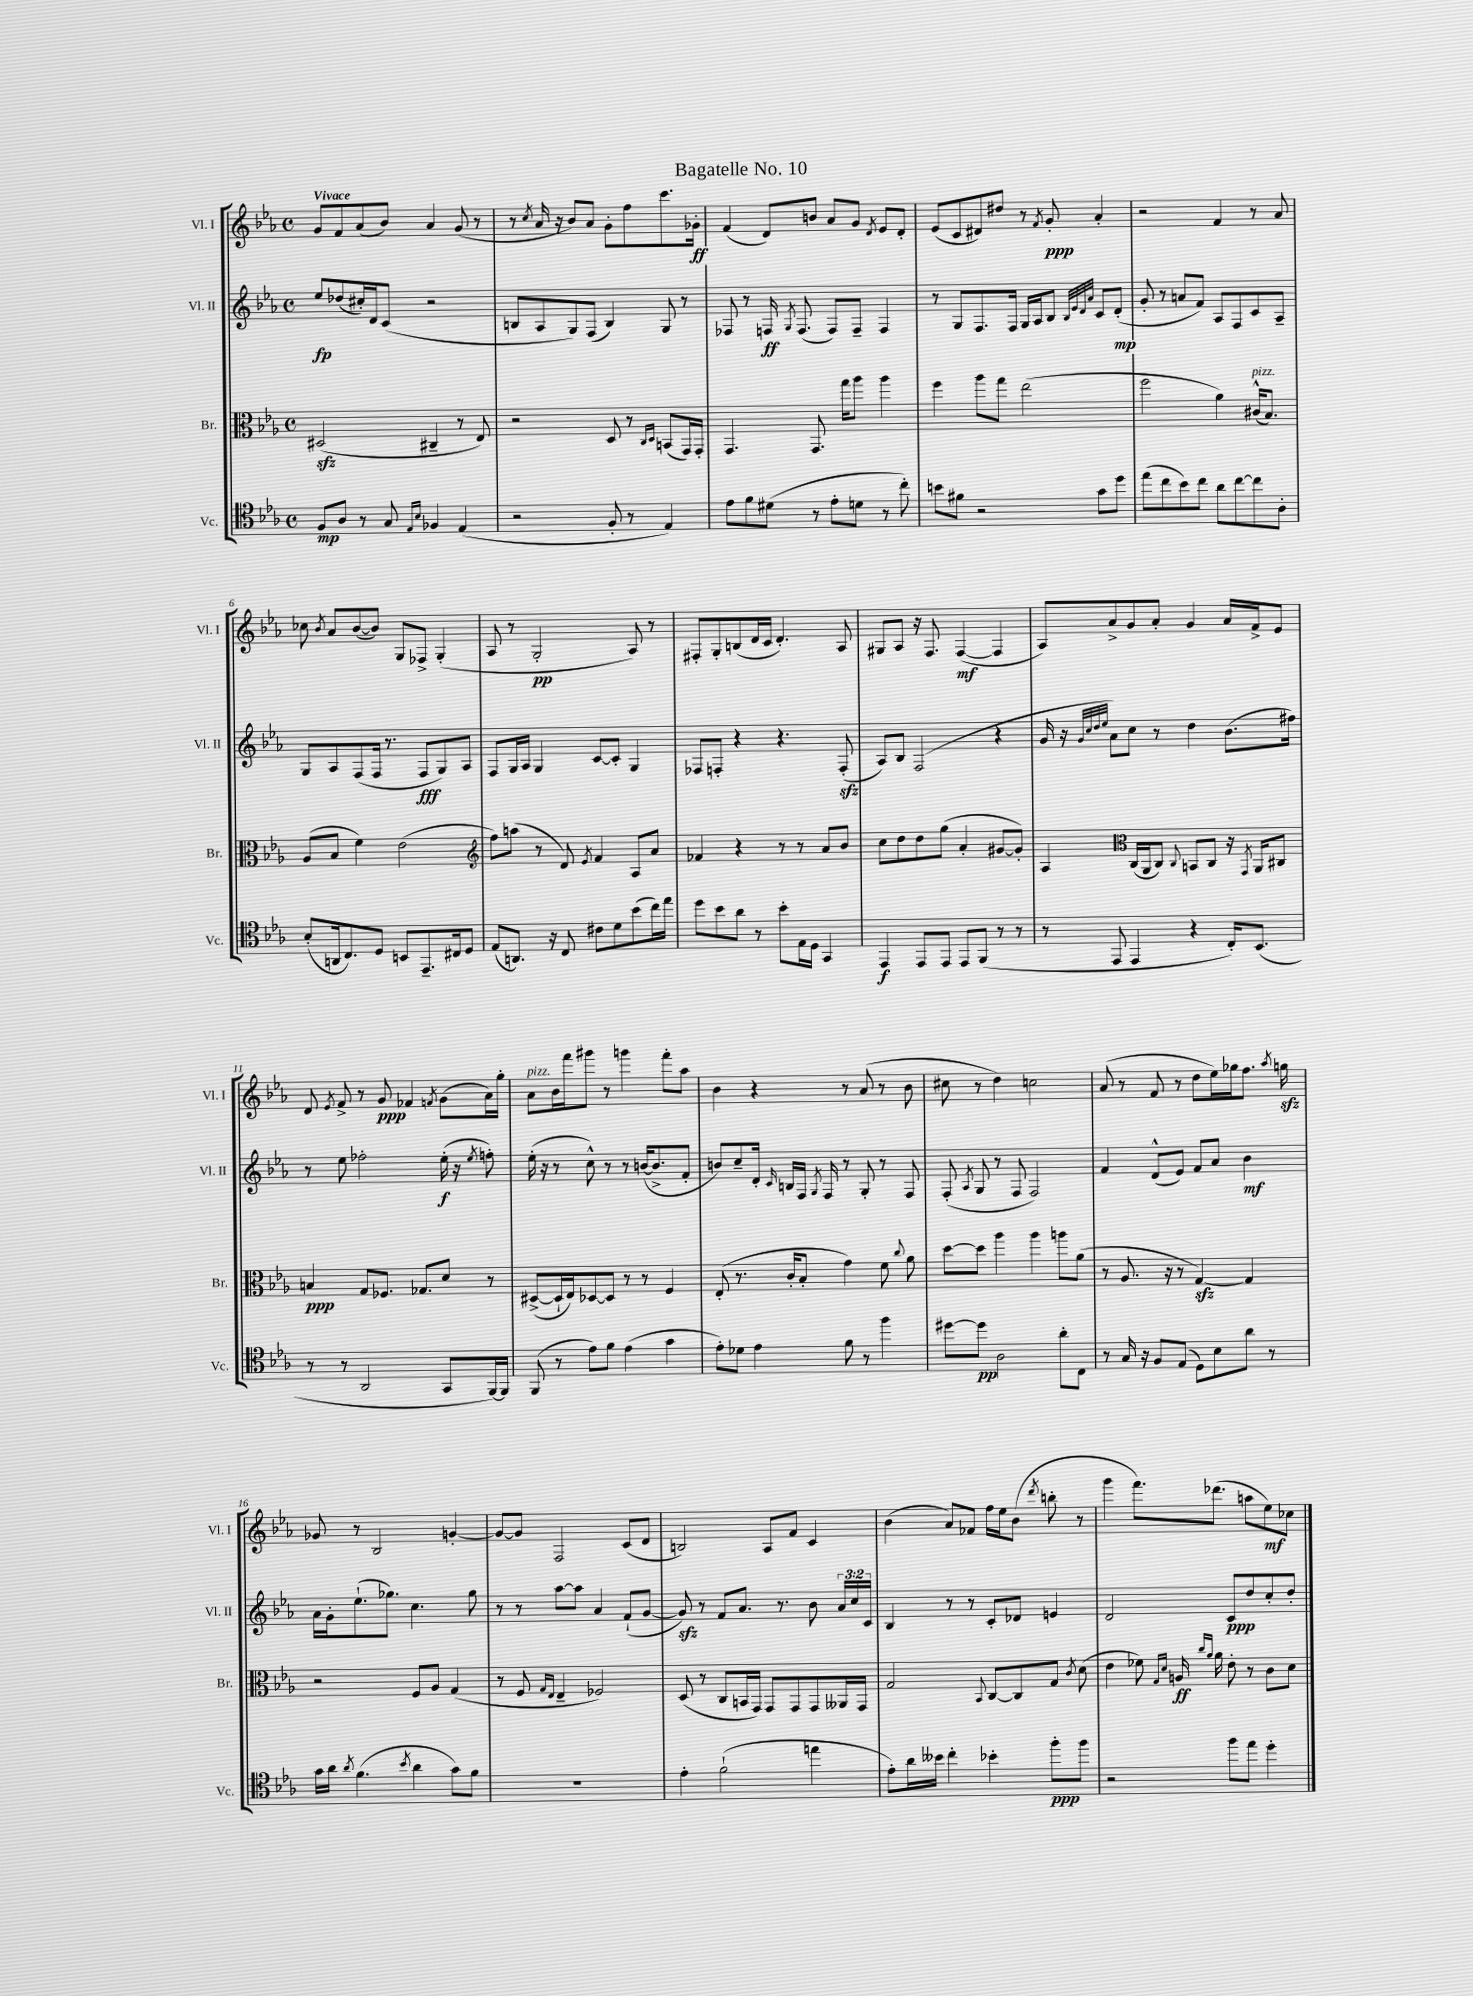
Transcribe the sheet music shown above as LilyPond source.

\header { title = "Bagatelle No. 10" }
<<
\new StaffGroup <<
\new Staff = "s0" \with { instrumentName = "Vl. I" shortInstrumentName = "Vl. I" } {
    \clef treble \key ees \major \defaultTimeSignature \time 4/4 \tempo "Vivace"
    \autoBeamOff g'8[ f'8 aes'8( bes'8]) aes'4 g'8( r8 |
    r8 \acciaccatura { c''8 } aes'16 r16 bes'8[) aes'8] g'8[-. f''8 c'''8. ges'16]-.\ff |
    f'4( d'8[) b'8] aes'8[ g'8] \acciaccatura { d'8 } ees'8[ d'8]-. |
    ees'8[( c'8 dis'8) dis''8] r8 \acciaccatura { f'8 } g'8-.\ppp aes'4-. |
    r2 f'4 r8 aes'8 |
    ces''8 \acciaccatura { bes'8 } aes'8[ bes'8~( bes'8]) g8[ fes8]-> g4-.( |
    aes8 r8 g2-.\pp aes8) r8 |
    fis8[-. g8-. b8( d'16 c'16] d'4.-.) aes8 |
    gis8[ aes8] r16 f8. f4~\mf( f4 |
    aes8[) aes'8-> g'8 aes'8]-. g'4 aes'16[ f'16-> ees'8] |
    d'8 \acciaccatura { ees'8 } f'8-> r8 g'8\ppp fes'4 \acciaccatura { f'8 } g'8[( aes'16) g''16]-. |
    aes'8[^\markup { \italic "pizz." } bes'16 f'''16 gis'''8] r8 g'''4 f'''8[-. aes''8] |
    bes'4 r4 r8 aes'8( r8 bes'8 |
    cis''8 r8 d''4) c''2 |
    aes'8( r8 f'8 r8 d''8[ ees''16) ges''16 f''8.] \acciaccatura { aes''8 } g''16\sfz |
    ges'8 r8 bes2 g'4~-. |
    g'8[~ g'8] f2 c'8[( d'8] |
    b2) aes8[ f'8] c'4 |
    bes'4( aes'8[) fes'8] f''16[ ees''16 bes'8]( \acciaccatura { d'''8 } b''8-. r8 |
    g'''4 f'''8.[) des'''8.]( a''8[ ees''8\mf) ces''8] \bar "|." |
}
\new Staff = "s1" \with { instrumentName = "Vl. II" shortInstrumentName = "Vl. II" } {
    \clef treble \key ees \major \defaultTimeSignature \time 4/4 \override Staff.TupletNumber.text = #tuplet-number::calc-fraction-text
    \autoBeamOff ees''8[\fp des''8( cis''16-.) d'16 c'8]( r2 |
    b8[ aes8 g8) f8]( b4) g8 r8 |
    fes8 r8 f16\ff \acciaccatura { g8 } f8.( f8[) f8]-- f4 |
    r8 g8[ f8. f16] g16[ aes16 bes8] \grace { bes32[ ees'32 d'32 aes'32] } c'8[ d'8]-.\mp( |
    g'8-. r8 a'8[ f'8]) aes8[ f8 c'8 aes8]-- |
    g8[ aes8 f8( f16] r8. f8[\fff g8) aes8] |
    f8[ g16 aes16] g4 c'8[~ c'8]-. g4 |
    fes8[ f8]-. r4 r4. f8-.\sfz( |
    aes8[) bes8] f2( r4 |
    g'16 r16 \grace { g'32[ c''32 d''32 ees''32] } aes'8[) c''8] r8 d''4 bes'8.[( fis''16]) |
    r8 ees''8 fes''2-. ees''16-.\f( r16 \acciaccatura { ees''8 } f''8-.) |
    ees''16-.( r16 r8 c''8-^) r8 r8 b'16[~( b'8.-> f'8]-. |
    b'8[) c''8-- d'16]-. \grace { c'16 } b16[ f16] \acciaccatura { g8 } f16 r8 g8-. r8 f8 |
    f8-.( \acciaccatura { aes8 } g8 r8 f8 f2) |
    f'4 d'8[-^( ees'8]) f'8[ aes'8] bes'4\mf |
    aes'16[ g'16-. ees''8.-!( ges''8.]) c''4. ges''8 |
    r8 r8 aes''8[~ aes''8] aes'4 f'8[-!( g'8]~ |
    g'8\sfz) r8 f'8[ aes'8.] r8. bes'8 \tuplet 3/2 { aes'16[ c''16 c'16] } |
    bes4 r8 r8 c'8[-. des'8] e'4 |
    d'2 c'8[\ppp d''8 c''8-. d''8]-. \bar "|." |
}
\new Staff = "s2" \with { instrumentName = "Br." shortInstrumentName = "Br." } {
    \clef alto \key ees \major \defaultTimeSignature \time 4/4
    \autoBeamOff dis2\sfz( cis4-- r8 ees8) |
    r2 d8 r8 \grace { c16[ d16] } b,8[( g,16) g,16]-. |
    g,4. g,8. g''16[ aes''8] aes''4 |
    f''4 aes''8[ g''8] ees''2( |
    f''2 aes'4) cis'16[-^^\markup { \italic "pizz." }( bes8.]) |
    aes8[( bes8] f'4) ees'2( |
    \clef treble f''8[) a''8]( r8 d'8) \acciaccatura { ees'8 } f'4 aes8[ aes'8] |
    fes'4 r4 r8 r8 aes'8[ bes'8] |
    c''8[ d''8 d''8 g''8]( aes'4-. gis'8[~ gis'8]-.) |
    aes4 \clef alto c16[( aes,16 c8]) \appoggiatura { c8 } b,8[ c8] r16 \acciaccatura { g,8 } aes,16[ cis8] |
    b4\ppp g8[ fes8.] ges8.[ d'8] r8 |
    dis8[~->( dis16-! ees16) des8~ des8] r8 r8 f4 |
    ees8-.( r8. c'16[-. bes8]-. g'4) f'8 \appoggiatura { c''8 } aes'8 |
    d''8[~ d''8] aes''4 aes''4 a''8[ aes'8]( |
    r8 aes8. r16 r8 g4~\sfz) g4 |
    r2 f8[ aes8] g4( |
    r8 f8 \grace { g16[ ees16] } ees4-- fes2) |
    d8( r8 c8[ b,16 g,16]) g,8[ g,8 g,8 aeses,16 g,16] |
    g2 \appoggiatura { bes,8 } c8[~ c8 g8] \acciaccatura { c'8 } d'8( |
    ees'4 fes'8) \grace { g16[ d'16] } a16\ff \grace { c''16[ aes'16] } aes'16 ees'8-. r8 c'8[ d'8] \bar "|." |
}
\new Staff = "s3" \with { instrumentName = "Vc." shortInstrumentName = "Vc." } {
    \clef tenor \key ees \major \defaultTimeSignature \time 4/4
    \autoBeamOff f8[\mp aes8] r8 g8 \grace { ees16[ bes16] } fes4 ees4( |
    r2 f8-. r8 ees4) |
    ees'8[ f'8 dis'8]( r8 ees'8[-. d'8] r8 c''8-.) |
    b'8[ fis'8] r2 g'8[ d''8] |
    ees''8[( c''8 bes'8) c''8] aes'8[ c''8~ c''8 aes8]-. |
    bes8[-.( a,16 c8.) d8] b,8[ ees,8.-- cis16 d8] |
    ees8[( a,8.]) r16 c8 cis'8[ d'8 bes'8( c''16) ees''16] |
    d''8[ bes'8 aes'8] r8 bes'8[-. ees16 d16] g,4 |
    ees,4\f ees,8[ ees,8] ees,8[ f,8]( r8 r8 |
    r8 ees,8 ees,4 r4 c16[-.) bes,8.]( |
    r8 r8 aes,2 g,8[ f,16~) f,16] |
    f,8( r8 ees'8[) f'8] ees'4( g'4 |
    ees'8[-.) des'8] ees'4 f'8 r8 f''4 |
    dis''8[~ dis''8]\pp aes2 aes'8[-. c8] |
    r8 g16 r16 f8[ ees8]( d8[) bes8 aes'8] r8 |
    g'16[ aes'16] \acciaccatura { aes'8 } f'4.( \acciaccatura { bes'8 } aes'4 g'8[) f'8] |
    R1 |
    ees'4-. f'2-!( e''4 |
    ees'8[-.) aes'16 beses'16] c''4-. bes'4-. f''8[-.\ppp f''8] |
    r2 f''8[ ees''8] d''4-. \bar "|." |
}
>>
>>
